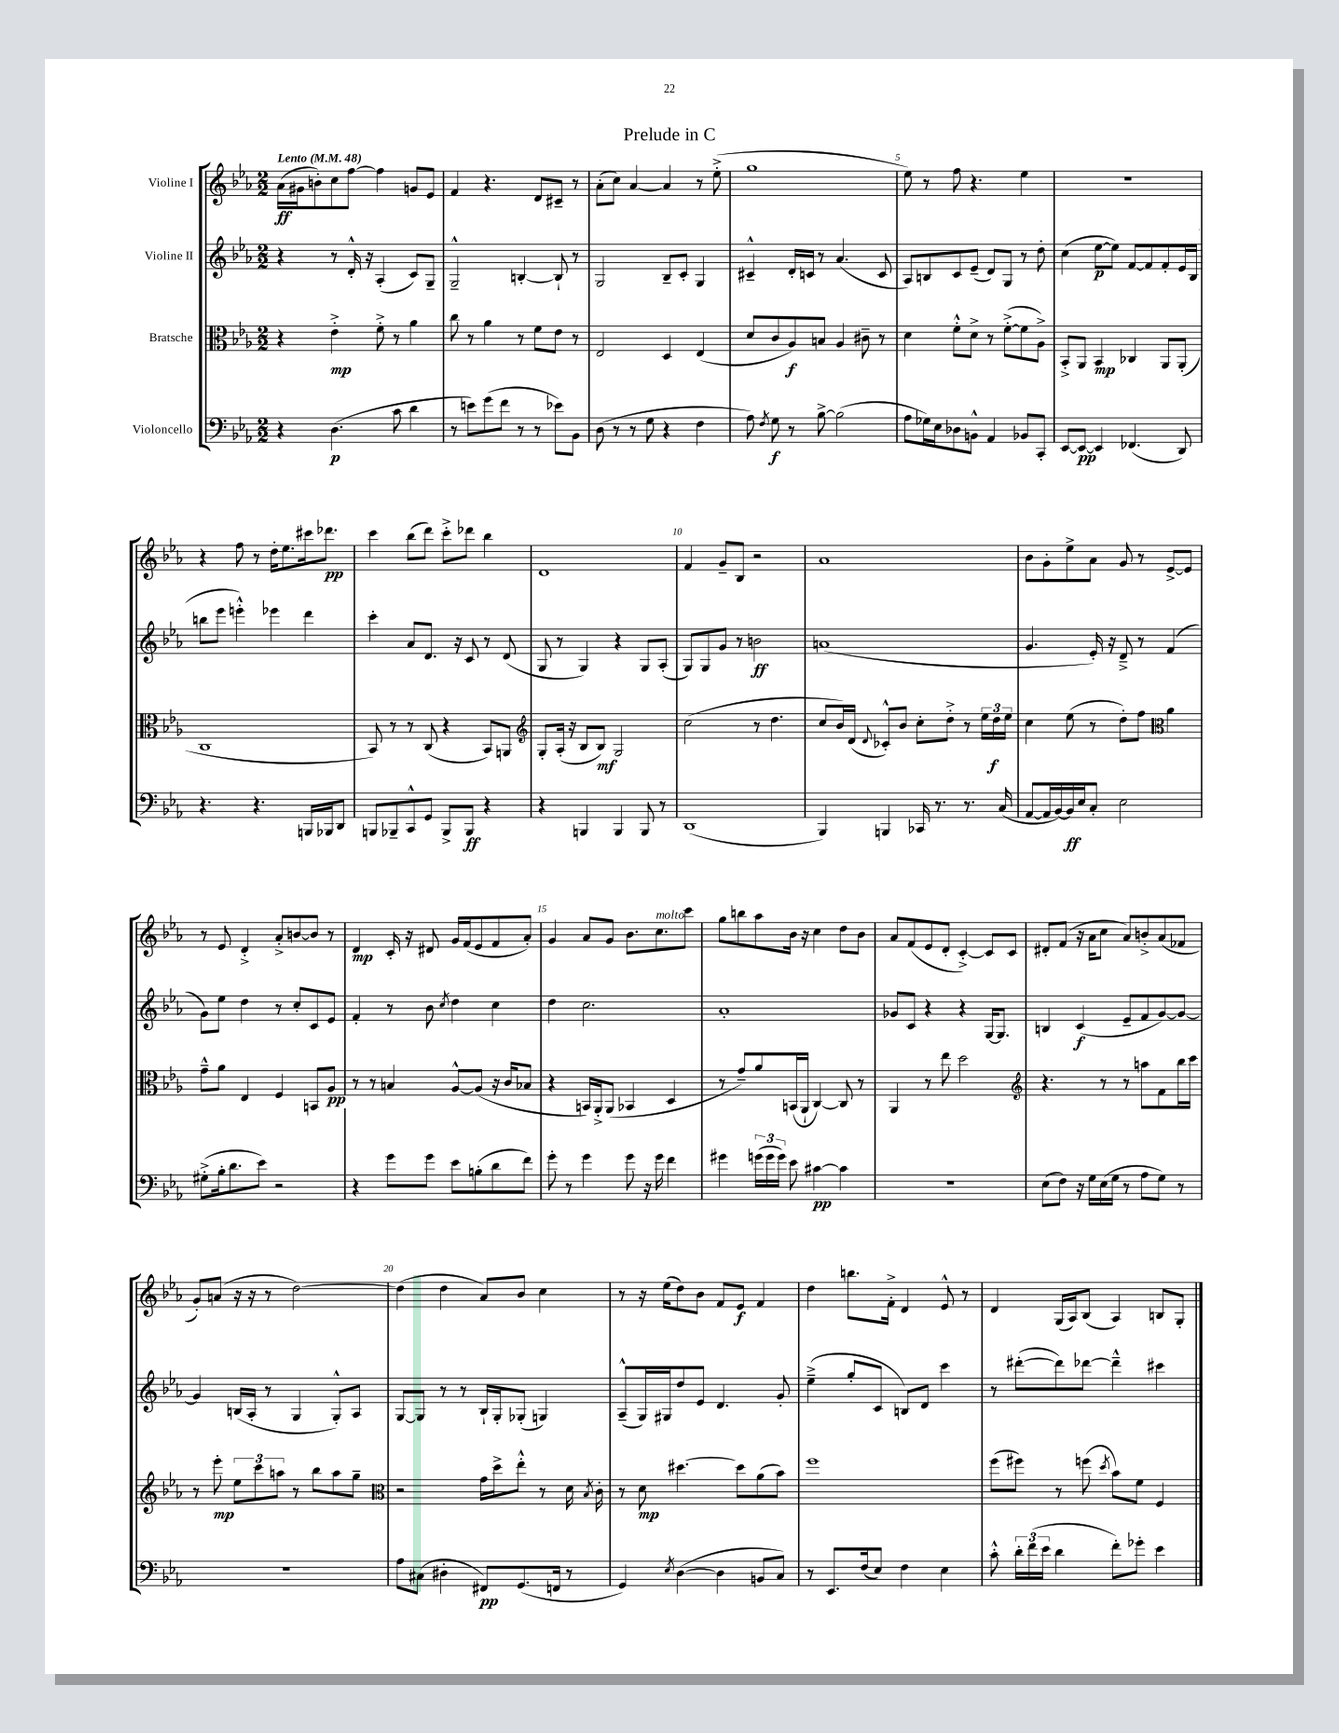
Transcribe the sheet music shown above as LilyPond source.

\header { title = "Prelude in C" }
<<
\new StaffGroup <<
\new Staff = "s0" \with { instrumentName = "Violine I" } {
    \clef treble \key ees \major \numericTimeSignature \time 2/2 \tempo "Lento" 4 = 48
    \autoBeamOff aes'16[\ff( gis'16 b'8-.) c''8 f''8]~ f''4 g'8[ ees'8] |
    f'4 r4. d'8[ cis'8]-- r8 |
    aes'8[-.( c''8]) aes'4~ aes'4 r8 ees''8-.->( |
    g''1 |
    ees''8) r8 f''8 r4. ees''4 |
    R1 |
    r4 f''8 r8 d''16[-. ees''8. cis'''16 des'''8.]\pp |
    c'''4 bes''8[( d'''8]) c'''8[-.-> des'''8] bes''4 |
    d'1 |
    f'4 g'8[-- bes8] r2 |
    aes'1 |
    bes'8[ g'8-. ees''8-> aes'8] g'8 r8 ees'8[~-> ees'8] |
    r8 ees'8 d'4-.-> aes'8[-.-> b'8~ b'8] r8 |
    d'4\mp c'16-. r16 dis'8 g'16[ f'16( ees'8 f'8 aes'8]-.) |
    g'4 aes'8[ g'8] bes'8.[ c''8.^\markup { \italic "molto" } c'''8] |
    g''8[ b''8 aes''8 bes'16] r16 c''4 d''8[ bes'8] |
    aes'8[ f'8( ees'8 d'8]-. c'4~-.->) c'8[ c'8] |
    dis'8[-. f'8]( r16 aes'16[ c''8] aes'8[) b'8-.-> aes'8( fes'8] |
    g'8[-.) a'8]( r16 r16 r8 d''2~) |
    d''4( d''4 aes'8[) bes'8] c''4 |
    r8 r16 ees''16[( d''8) bes'8] f'8[ ees'8]\f f'4 |
    d''4 b''8.[ f'16]-.-> d'4 ees'8-^ r8 |
    d'4 g16[( aes16) bes8]( aes4) b8[ g8]-. \bar "|." |
}
\new Staff = "s1" \with { instrumentName = "Violine II" } {
    \clef treble \key ees \major \numericTimeSignature \time 2/2
    \autoBeamOff r4 r8 d'16-.-^ r16 aes4-.( c'8[) g8]-- |
    g2---^ b4~-. b8-! r8 |
    g2 bes8[-- c'8]-. g4 |
    cis'4---^ d'16[-. c'16] r8 aes'4.( c'8 |
    aes8[) b8 c'8 ees'8]--( d'8[) g8] r8 d''8-. |
    c''4( ees''8[~\p ees''8]) f'8[~ f'8 f'8-. ees'16 bes16]( |
    b''8[ ees'''8] e'''4-.-^) ees'''4 d'''4 |
    c'''4-. aes'8[ d'8.] r16 c'8 r8 d'8( |
    g8 r8 g4) r4 g8[ aes8]-.( |
    g8[) g8 g'8] r8 b'2\ff |
    a'1( |
    g'4. ees'16-.) r16 d'8---> r8 f'4( |
    g'8[) ees''8] d''4 r8 c''8[-. c'8 ees'8] |
    f'4-. r8 bes'8 \acciaccatura { c''8 } d''4 c''4 |
    d''4 c''2. |
    aes'1-. |
    ges'8[ c'8] r4 r4 g16[~ g8.] |
    b4 c'4\f( ees'8[-- f'8 g'8~) g'8]~ |
    g'4 b16[( aes16]-. r8 g4 g8[-.-^) aes8] |
    g8[~ g8] r8 r8 bes16[-! g16-. ges8]-.( g4) |
    aes8[---^( g16) gis16 d''8 ees'8] d'4. g'8-. |
    ees''4--->( g''8[-. c'8] b8[) d'8] c'''4 |
    r8 dis'''8[~-.( dis'''8) des'''8]~ des'''4---^ cis'''4 \bar "|." |
}
\new Staff = "s2" \with { instrumentName = "Bratsche" } {
    \clef alto \key ees \major \numericTimeSignature \time 2/2
    \autoBeamOff r4 ees'4-.->\mp f'8-.-> r8 aes'4 |
    c''8 r8 aes'4 r8 f'8[ ees'8] r8 |
    ees2 d4 ees4( |
    d'8[ c'8 aes8\f) b8] aes4 cis'8-- r8 |
    d'4 f'8[-.-^ d'8]-> r8 f'8[~-.->( f'8 aes8]->) |
    bes,8[-.-> aes,8] bes,4\mp ces4 aes,8[ aes,8]-.( |
    c1 |
    bes,8) r8 r8 c8( r4 bes,8[) a,8] |
    \clef treble g8[-. aes16]-.( r16 bes8[ bes8]\mf) g2 |
    c''2( r8 d''4. |
    c''8[ bes'16) d'16]( \appoggiatura { d'8 } ces'8[-.-^) bes'8] c''8[-. d''8]-.-> r8 \tuplet 3/2 { ees''16[ d''16\f ees''16] } |
    c''4 ees''8( r8 d''8[-.) f''8] \clef alto aes'4 |
    g'8[---^ aes'8] ees4 f4 b,8[ aes8]\pp |
    r8 r8 b4 aes8[~-^ aes8]( r16 c'16[ bes8] |
    r4 b,16[) aes,16-.-> aes,8]( bes,4 d4 |
    r8 g'8[--) aes'8 b,16( aes,16]-! c4~) c8 r8 |
    aes,4 r8 ees''8 d''2 |
    \clef treble r4. r8 r8 a''8[ f'8 bes''16 c'''16] |
    r8 ees'''8-.\mp \tuplet 3/2 { ees''8[ c'''8 a''8] } r8 bes''8[ a''8 g''8]-- |
    \clef alto r2 g'16[ d''16-> ees''8]-.-^ r8 d'16 \acciaccatura { bes8 } c'16-. |
    r8 d'8\mp dis''4.~ dis''8[ aes'8( bes'8]) |
    f''1 |
    f''8[( fis''8]) r8 f''8( \acciaccatura { d''8 } bes'8[) f'8] f4 \bar "|." |
}
\new Staff = "s3" \with { instrumentName = "Violoncello" } {
    \clef bass \key ees \major \numericTimeSignature \time 2/2
    \autoBeamOff r4 d4.\p( c'8 d'4 |
    r8 e'8[) g'8( f'8] r8 r8 ees'8[) bes,8] |
    d8( r8 r8 g8 r4 f4 |
    aes8) \acciaccatura { f8 } g8\f r8 bes8~-> bes2( |
    aes8[ ges16) ees16 des8 b,8]-^ aes,4 bes,8[ c,8]-. |
    ees,8[~ ees,8]~\pp ees,4 fes,4.( d,8) |
    r4. r4. b,,16[ bes,,16 d,8] |
    b,,8[ bes,,8-- c,8-^ g,8] bes,,8[-> bes,,8]\ff r4 |
    r4 b,,4 b,,4 b,,8 r8 |
    d,1( |
    bes,,4) b,,4 ces,16 r8. r8. c16( |
    aes,8[~ aes,16 bes,16~) bes,16\ff ees16 c8]-. ees2 |
    gis8[-.->( bes16-. d'8. ees'8]) r2 |
    r4 g'8[ g'8] ees'8[ b8-.( d'8 f'8]) |
    g'8-. r8 g'4 g'8 r16 g'16 f'4 |
    gis'4 \tuplet 3/2 { g'16[( g'16 g'16]) } ees'8 cis'4~\pp cis'4 |
    R1 |
    ees8[( f8]) r16 g16[ ees16( g16] r8 aes8[ g8]) r8 |
    R1 |
    aes8[ cis8]( dis4-. fis,8[\pp) g,8.( f,16] r8 |
    g,4) \acciaccatura { ees8 } d4~( d4 b,8[ c8]) |
    r8 ees,8.[ f16( ees8]) f4 ees4 |
    c'8-.-^ \tuplet 3/2 { d'16[-. f'16( ees'16] } d'4 f'8[-.) ges'8]-. ees'4 \bar "|." |
}
>>
>>
\layout { \context { \Score \override BarNumber.break-visibility = ##(#f #t #t) barNumberVisibility = #(every-nth-bar-number-visible 5) } }
